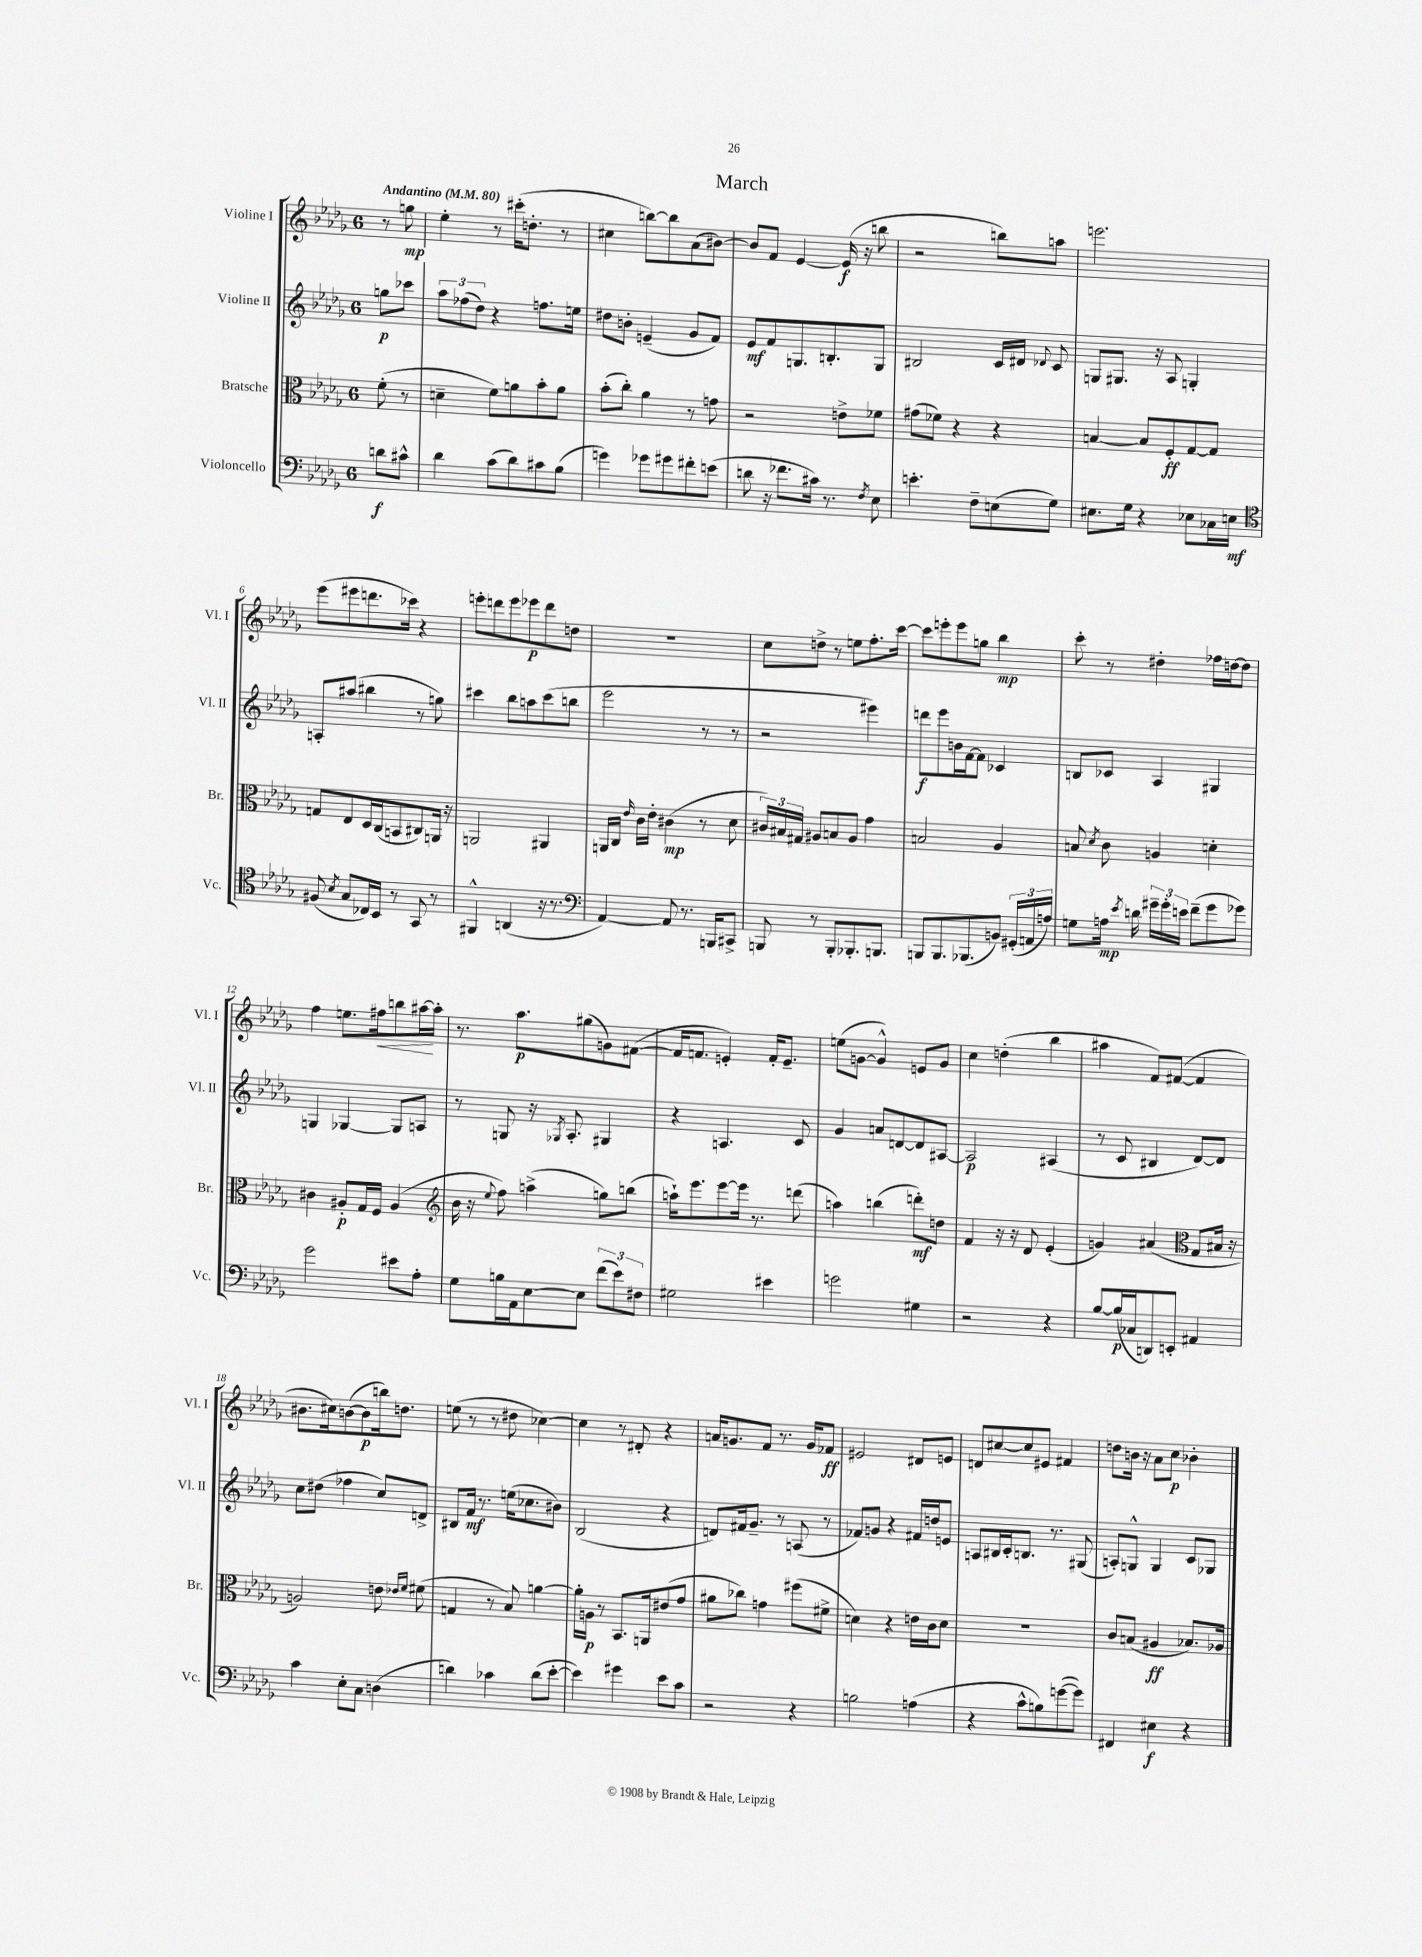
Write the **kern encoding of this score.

**kern	**dynam	**kern	**dynam	**kern	**dynam	**kern	**dynam
*part4	*part4	*part3	*part3	*part2	*part2	*part1	*part1
*staff4	*staff4	*staff3	*staff3	*staff2	*staff2	*staff1	*staff1
*I"Violoncello	*	*I"Bratsche	*	*I"Violine II	*	*I"Violine I	*
*I'Vc.	*	*I'Br.	*	*I'Vl. II	*	*I'Vl. I	*
*clefF4	*	*clefC3	*	*clefG2	*	*clefG2	*
*k[b-e-a-d-g-]	*	*k[b-e-a-d-g-]	*	*k[b-e-a-d-g-]	*	*k[b-e-a-d-g-]	*
*M6/8	*	*M6/8	*	*M6/8	*	*M6/8	*
*MM80	*	*MM80	*	*MM80	*	*MM80	*
=	=	=	=	=	=	=	=
!	!	!	!	!	!	!LO:TX:a:B:t=Andantino	!
8dn\L	f	(8f'\	.	8ggn\L	p	8r	.
8c#X^^\J	.	8r	.	8ccc-X\J	.	8ggn\	mp
=1	=1	=1	=1	=1	=1	=1	=1
4d-\	.	4dn~\	.	12aa-\L	.	4ee-'\	.
.	.	.	.	(12ff-X\	.	.	.
.	.	.	.	12dd-\J)	.	.	.
(8c\L	.	8f\L)	.	4r	.	8r	.
8d-\)	.	8an\	.	.	.	(16ccc#X'\KL	.
.	.	.	.	.	.	8.ddn'\J	.
8c#X\	.	8b-'\	.	8.ffn\L	.	.	.
(8B-\J	.	8a\J	.	.	.	8r	.
.	.	.	.	16een\Jk	.	.	.
=2	=2	=2	=2	=2	=2	=2	=2
4gn\)	.	(8b-'\L	.	8dd#X\L	.	4cc#X\	.
.	.	8cc'\J)	.	8bn'\J	.	.	.
8g-X\L	.	4a-\	.	(4en~/	.	[8bbn\L)	.
8g#X\	.	.	.	.	.	8bb\]	.
8f#X'\	.	8r	.	8g-/L	.	(8a-\	.
(8en\J	.	8gn\	.	8f/J)	.	[8b#X\J)	.
=3	=3	=3	=3	=3	=3	=3	=3
8dn\	.	2r	.	8e-/L	mf	8b#/L]	.
16r	.	.	.	8f/	.	8f/J	.
8.f-X\L	.	.	.	.	.	.	.
.	.	.	.	8.Gn/	.	[4e-/	.
16c#X\Jk)	.	.	.	.	.	.	.
8.r	.	.	.	8.Bn'/	.	.	.
.	.	8en^\L	.	.	.	(16e-/]	f
.	.	.	.	.	.	16r	.
8qF/	.	.	.	.	.	.	.
8E-\	.	8f-X\J	.	8G/J	.	8bbn\	.
=4	=4	=4	=4	=4	=4	=4	=4
4.en'\	.	(8g#X\L	.	2B#X/	.	2r	.
.	.	8f-X\J)	.	.	.	.	.
.	.	4r	.	.	.	.	.
8F~\L	.	.	.	.	.	.	.
(8En\	.	4r	.	16c/LL	.	8bbn\L)	.
.	.	.	.	16d#X/JJ	.	.	.
.	.	.	.	8qqd-X/	.	.	.
8G-\J)	.	.	.	8c/	.	8aan\J	.
=5	=5	=5	=5	=5	=5	=5	=5
8.E#X\L	.	[4Bn/	.	8Gn/L	.	2.eeen\	.
.	.	.	.	8.G#X/J	.	.	.
16G-\Jk	.	.	.	.	.	.	.
4r	.	8B/L]	.	.	.	.	.
.	.	.	.	16r	.	.	.
.	.	8F'/	ff	8A-/	.	.	.
8E-X\L	.	[8G-/	.	4Gn'/	.	.	.
16C-X\L	.	8G-/J]	.	.	.	.	.
16En\JJ	mf	.	.	.	.	.	.
!!LO:LB:g=z
=6	=6	=6	=6	=6	=6	=6	=6
*clefC4	*	*	*	*	*	*	*
(8F#X/	.	8Gn/L	.	8An'/L	.	(8eee-\L	.
8qB-/	.	.	.	.	.	.	.
8G-/L	.	8E-/	.	(8aa#X/J	.	8eee#X\	.
16C-X/L)	.	16D-/L	.	4bb#X\	.	8.dddn\	.
16BB-/JJ	.	(16C/J	.	.	.	.	.
8r	.	8BBn/	.	.	.	.	.
.	.	.	.	.	.	16ccc-X\Jk)	.
8GG-/	.	8C#X/)	.	8r	.	4r	.
8r	.	16AAn/Jk	.	8ggn\)	.	.	.
.	.	16r	.	.	.	.	.
=7	=7	=7	=7	=7	=7	=7	=7
4FF#X^^/	.	2AAn/	.	4ccc#X\	.	8eeen'\L	.
.	.	.	.	.	.	8dddn\	.
(4AAn/	.	.	.	8bb-\L	.	8eee\	.
.	.	.	.	8aan\	.	8eee-X\	p
16r	.	4AA#X/	.	(8ccc#\	.	8ddd\	.
8.r	.	.	.	.	.	.	.
.	.	.	.	8bbn\J	.	8ddn\J	.
=8	=8	=8	=8	=8	=8	=8	=8
*clefF4	*	*	*	*	*	*	*
[4AA-/)	.	16AAn/LL	.	2eee-\	.	2.r	.
.	.	16C/JJ	.	.	.	.	.
.	.	16qqe-/	.	.	.	.	.
.	.	16c\LL	.	.	.	.	.
.	.	16e-'\JJ	.	.	.	.	.
8AA-/]	.	(4c#X\	mp	.	.	.	.
8.r	.	.	.	.	.	.	.
.	.	8r	.	8r	.	.	.
16BBBn/KL	.	.	.	.	.	.	.
8CC#X^/J	.	8d-\	.	8r	.	.	.
=9	=9	=9	=9	=9	=9	=9	=9
8BBBn/	.	24c#X/LL)	.	2r	.	8cc\L	.
.	.	24B#X/	.	.	.	.	.
.	.	24G#X/JJ	.	.	.	.	.
8r	.	8A#X/L	.	.	.	8ddn^\J	.
8BBB'/L	.	8Bn/	.	.	.	8r	.
8.BBB-X'/	.	8A#/J	.	.	.	8een\L	.
.	.	4g-\	.	4eee#X\)	.	8.ff'\	.
8.BBBn/J	.	.	.	.	.	.	.
.	.	.	.	.	.	[16ccc\Jk	.
=10	=10	=10	=10	=10	=10	=10	=10
8BBBn/L	.	2Bn/	.	8dddn\L	f	8ccc\L]	.
8.BBB/	.	.	.	8eee-\	.	8eeen'\	.
.	.	.	.	16bn\L	.	8eee\	.
(8.BBB-X/	.	.	.	[16f\J	.	.	.
.	.	.	.	8f\J]	.	8ggn\J	.
8BBn/J)	.	4A-/	.	4c-X/	.	4bb-\	mp
(24GG#X'/LL	.	.	.	.	.	.	.
24AAn/	.	.	.	.	.	.	.
24An/JJ)	.	.	.	.	.	.	.
=11	=11	=11	=11	=11	=11	=11	=11
8Gn\L	.	8Bn/	.	8Bn/L	.	8ccc'\	.
.	.	8qd-/	.	.	.	.	.
16An\Jk	mp	8c\	.	8c-X/J	.	8r	.
8qe-/	.	.	.	.	.	.	.
16dn\	.	.	.	.	.	.	.
24g#X~\LL	.	4An/	.	4A-/	.	4dd#X'\	.
24g#'\	.	.	.	.	.	.	.
24en\JJ	.	.	.	.	.	.	.
(8f~\L	.	.	.	.	.	.	.
8g#\	.	4dn'\	.	4G#X/	.	16ff-X\LL	.
.	.	.	.	.	.	[16ddn\J	.
8g-X\J)	.	.	.	.	.	8dd\J]	.
!!LO:LB:g=z
=12	=12	=12	=12	=12	=12	=12	=12
2g-\	.	4c#X\	.	4Gn/	.	4ff\	.
.	.	8A#X'/L	p	[4G-X/	.	8.een\L	.
.	.	16G-/L	.	.	.	.	.
!	!	!	!	!	!	!	!LO:HP:b
.	.	16F/JJ	.	.	.	16ff#X\k	<
8e#X\L	.	(4A#/	.	8G-/L]	.	8bbn\	.
8A-'\J	.	.	.	8An/J	.	[16aa#X\L	.
.	.	.	.	.	.	16aa#'\JJ]	[
=13	=13	=13	=13	=13	=13	=13	=13
*	*	*clefG2	*	*	*	*	*
8G-\L	.	16b-\	.	8r	.	8.r	.
.	.	16r	.	.	.	.	.
.	.	8qqee-/	.	.	.	.	.
16Bn\L	.	8ff\)	.	8Gn/	.	.	.
16AA-\J	.	.	.	.	.	8.aa-\L	p
[8E-\	.	(4aan^\	.	16r	.	.	.
.	.	.	.	8qG-X/	.	.	.
.	.	.	.	8.A-'/	.	.	.
8E-\J]	.	.	.	.	.	(8gg#X\	.
(12f\L	.	8ggn\L)	.	4G#X/	.	8gn\)	.
12e-\)	.	.	.	.	.	.	.
.	.	(8bbn\J	.	.	.	([8f#X\J	.
12F#X\J	.	.	.	.	.	.	.
=14	=14	=14	=14	=14	=14	=14	=14
2G#X\	.	16aan`\KL)	.	4r	.	16f#/KL]	.
.	.	8.eee-\	.	.	.	8.fn/J	.
.	.	[8eee-\	.	4.An/	.	4en'/)	.
.	.	16eee-\Jk]	.	.	.	.	.
.	.	8.r	.	.	.	.	.
4e#X\	.	.	.	.	.	16f'/KL	.
.	.	.	.	.	.	8.e~/J	.
.	.	(8dddn\	.	8c/	.	.	.
=15	=15	=15	=15	=15	=15	=15	=15
2gn\	.	4aan\)	.	4g-/	.	(8een\L	.
.	.	.	.	.	.	[8gn\J	.
.	.	(4bbn\	.	8an/L	.	4g^^/])	.
.	.	.	.	[8dn/	.	.	.
4G#X\	.	8dddn'\L)	mf	8d/]	.	8en/L	.
.	.	8ddn\J	.	[8A#X/J	.	8g/J	.
=16	=16	=16	=16	=16	=16	=16	=16
2r	.	4f/	.	2A#/]	p	4cc\	.
.	.	16r	.	.	.	(4ddn'\	.
.	.	16r	.	.	.	.	.
.	.	8d-/	.	.	.	.	.
4r	.	(4e-'/	.	(4A#X/	.	4bb-\	.
=17	=17	=17	=17	=17	=17	=17	=17
[8B-/L	.	4gn/)	.	8r	.	4aa#X\	.
(16B-/L]	p	.	.	8c/	.	.	.
16C-X/J	.	.	.	.	.	.	.
8DDn/)	.	(4a#X/	.	4B#X/	.	8f/L)	.
8EEn'/J	.	.	.	.	.	([8f#X/J	.
*	*	*clefC3	*	*	*	*	*
4AA#X/	.	8G-/L	.	[8d-/L)	.	4f#/]	.
.	.	16B#X/Jk	.	8d-/J]	.	.	.
.	.	16r	.	.	.	.	.
!!LO:LB:g=z
=18	=18	=18	=18	=18	=18	=18	=18
4c\	.	2An/)	.	8cc\L	.	8.b#X\L	.
.	.	.	.	(8dd#X\J	.	.	.
.	.	.	.	.	.	16cc#X\k)	.
8E-'\L	.	.	.	4ff-X\	.	([8bn\	.
8C\J	.	.	.	.	.	8b\]	p
(4Dn\	.	8en\	.	8cc/L)	.	16bbn\k)	.
.	.	.	.	.	.	8.ddn\J	.
.	.	16qqe-X/LL	.	.	.	.	.
.	.	16qqf/JJ	.	.	.	.	.
.	.	(8f#X\	.	8dn^/J	.	.	.
=19	=19	=19	=19	=19	=19	=19	=19
4dn\)	.	4Gn/	.	8B#X/L	.	(8een\	.
.	.	.	.	16f/Jk	mf	8r	.
.	.	.	.	8.r	.	.	.
4c-X\	.	8r	.	.	.	8r	.
.	.	8B-/)	.	(16een\KL	.	8dd#X\	.
.	.	.	.	8.cc-X\	.	.	.
(8d\L	.	[4an\	.	.	.	[4cc-X\)	.
[8e-'\J	.	.	.	8b#X\J)	.	.	.
=20	=20	=20	=20	=20	=20	=20	=20
4e-\])	.	16a'\LL]	.	(2B-/	.	4cc-\]	.
.	.	16An\JJ	p	.	.	.	.
.	.	8r	.	.	.	.	.
4g#X\	.	8.BB-/L	.	.	.	8r	.
.	.	.	.	.	.	8d#X'/	.
.	.	16AAn/k	.	.	.	.	.
8e-\L	.	(8e#X/	.	4r	.	4r	.
8c\J	.	8g-/J	.	.	.	.	.
=21	=21	=21	=21	=21	=21	=21	=21
2r	.	8a#X\L	.	8dn/L)	.	16an/KL	.
.	.	.	.	.	.	8.gn/	.
.	.	8cc-X\J)	.	16f#X/k	.	.	.
.	.	.	.	8.g-~/J	.	.	.
.	.	4gn\	.	.	.	8f/J	.
.	.	.	.	8r	.	8.r	.
4r	.	(8ff#X\L	.	(8An/	.	.	.
.	.	.	.	.	.	16g/KL	.
.	.	8f#X^\J	.	8r	.	8f-X/J	ff
=22	=22	=22	=22	=22	=22	=22	=22
2Bn\	.	4dn\)	.	8f-X/L)	.	2e#X/	.
.	.	.	.	8gn/J	.	.	.
.	.	4r	.	4r	.	.	.
(4An\	.	16en\LL	.	16f#X/LL	.	8d#X/L	.
.	.	16c\J	.	16ddn/J	.	.	.
.	.	8d\J	.	8en/J	.	8en/J	.
=23	=23	=23	=23	=23	=23	=23	=23
4r	.	2.r	.	8An/L	.	8dn/L	.
.	.	.	.	16B#X/L	.	[8cc#X/	.
.	.	.	.	16c'/J	.	.	.
8c^^\L	.	.	.	8.Bn/J	.	8cc#/]	.
8Bn\)	.	.	.	.	.	8e#X/J	.
.	.	.	.	8.r	.	.	.
([8gn\	.	.	.	.	.	4f#X/	.
8g\J])	.	.	.	(8G#X/	.	.	.
=24	=24	=24	=24	=24	=24	=24	=24
4FF#X/	.	8c/L	.	8An'/L)	.	8ddn\L	.
.	.	(8Bn/J	.	8Gn^^/J	.	16bn\Jk	.
.	.	.	.	.	.	16r	.
4E#X\	f	4A#X/	ff	4G/	.	8a-\L	.
.	.	.	.	.	.	8cc\J	p
4r	.	8.B-X/L)	.	8c/L	.	4b-X'\	.
.	.	.	.	8G-X/J	.	.	.
.	.	16A-X/Jk	.	.	.	.	.
==	==	==	==	==	==	==	==
*-	*-	*-	*-	*-	*-	*-	*-
